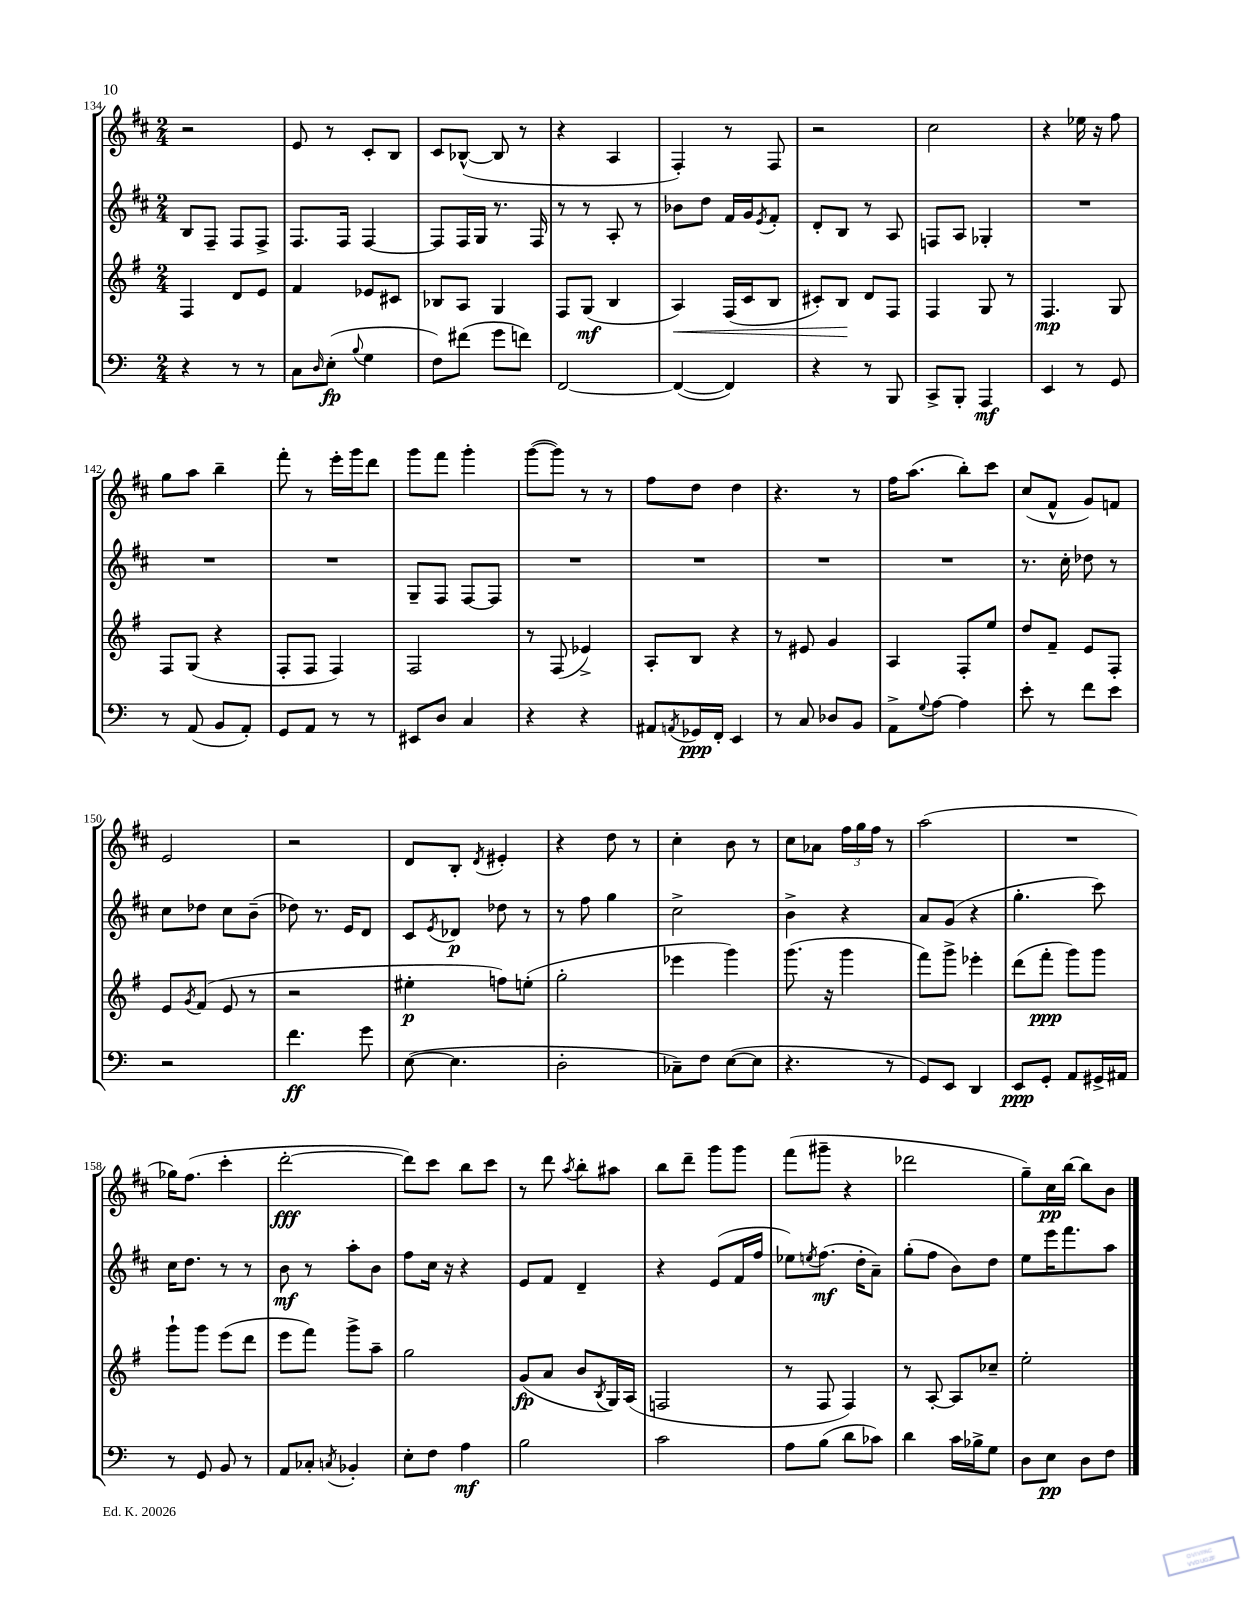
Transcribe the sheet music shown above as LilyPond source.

<<
\new StaffGroup <<
\new Staff = "s0" {
    \clef treble \key d \major \numericTimeSignature \time 2/4
    r2 |
    e'8 r8 cis'8-. b8 |
    cis'8 bes8~-^( bes8 r8 |
    r4 a4 |
    fis4-.) r8 fis8 |
    r2 |
    cis''2 |
    r4 ees''16 r16 fis''8 |
    g''8 a''8 b''4-- |
    fis'''8-. r8 e'''16-. g'''16 d'''8 |
    g'''8 fis'''8 g'''4-. |
    g'''8~( g'''8) r8 r8 |
    fis''8 d''8 d''4 |
    r4. r8 |
    fis''16 a''8.( b''8-.) cis'''8 |
    cis''8( fis'8-^ g'8) f'8 |
    e'2 |
    r2 |
    d'8 b8-. \acciaccatura { d'8 } eis'4-. |
    r4 d''8 r8 |
    cis''4-. b'8 r8 |
    cis''8 aes'8 \tuplet 3/2 { fis''16 g''16 fis''16 } r8 |
    a''2( |
    R2 |
    ges''16) fis''8.( cis'''4-. |
    d'''2~-.\fff |
    d'''8) cis'''8 b''8 cis'''8 |
    r8 d'''8 \acciaccatura { a''8 } b''8-. ais''8 |
    b''8 d'''8-- g'''8 g'''8 |
    fis'''8( gis'''8-- r4 |
    des'''2 |
    g''8--) cis''16\pp b''16~ b''8 b'8 \bar "|." |
}
\new Staff = "s1" {
    \clef treble \key d \major \numericTimeSignature \time 2/4
    b8 fis8-- fis8 fis8-> |
    fis8. fis16 fis4~ |
    fis8 fis16 g16 r8. fis16 |
    r8 r8 a8-. r8 |
    bes'8 d''8 fis'16 g'16 \acciaccatura { e'8 } fis'8-. |
    d'8-. b8 r8 a8 |
    f8 a8 ges4-. |
    R2 |
    R2 |
    R2 |
    g8-- fis8 fis8~ fis8 |
    R2 |
    R2 |
    R2 |
    R2 |
    r8. cis''16-. des''8 r8 |
    cis''8 des''8 cis''8 b'8--( |
    des''8) r8. e'16 d'8 |
    cis'8 \acciaccatura { e'8 } des'8\p des''8 r8 |
    r8 fis''8 g''4 |
    cis''2-> |
    b'4-> r4 |
    a'8 g'8( r4 |
    g''4.-. cis'''8) |
    cis''16 d''8. r8 r8 |
    b'8\mf r8 a''8-. b'8 |
    fis''8 cis''16 r16 r4 |
    e'8 fis'8 d'4-- |
    r4 e'8( fis'16 fis''16 |
    ees''8) \acciaccatura { e''8 } fis''8.\mf( d''16-. a'8--) |
    g''8-.( fis''8 b'8) d''8 |
    e''8 e'''16 fis'''8. a''8 \bar "|." |
}
\new Staff = "s2" {
    \clef treble \key g \major \numericTimeSignature \time 2/4
    fis4 d'8 e'8 |
    fis'4 ees'8 cis'8 |
    bes8 a8 g4 |
    fis8 g8\mf( b4 |
    a4\<) fis16( c'16 b8 |
    cis'8-.) b8\! d'8 fis8 |
    fis4 g8 r8 |
    fis4.\mp g8 |
    fis8 g8( r4 |
    fis8-. fis8 fis4) |
    fis2 |
    r8 fis8( ees'4->) |
    a8-. b8 r4 |
    r8 eis'8 g'4 |
    a4 fis8-. e''8 |
    d''8 fis'8-- e'8 fis8-. |
    e'8 \acciaccatura { g'8 } fis'8( e'8 r8 |
    r2 |
    eis''4-.\p f''8) e''8-.( |
    g''2-. |
    ees'''4 g'''4) |
    g'''8.( r16 g'''4 |
    fis'''8) g'''8-> ees'''4-. |
    d'''8( fis'''8-.\ppp g'''8) g'''8 |
    g'''8-! g'''8 e'''8( d'''8 |
    e'''8 fis'''8) g'''8-> a''8-- |
    g''2 |
    g'8\fp( a'8 b'8 \acciaccatura { b8 } g16) a16( |
    f2 |
    r8 fis8 fis4) |
    r8 a8~-. a8 ces''8-- |
    e''2-. \bar "|." |
}
\new Staff = "s3" {
    \clef bass \key c \major \numericTimeSignature \time 2/4
    r4 r8 r8 |
    c8 \grace { d16 } e8-.\fp( \appoggiatura { b8 } g4 |
    f8) fis'8( g'8 f'8) |
    f,2~ |
    f,4~( f,4) |
    r4 r8 b,,8 |
    c,8-> b,,8-. a,,4\mf |
    e,4 r8 g,8 |
    r8 a,8( b,8 a,8-.) |
    g,8 a,8 r8 r8 |
    eis,8 d8 c4 |
    r4 r4 |
    ais,8 \acciaccatura { a,8 } ges,16\ppp f,16-. e,4 |
    r8 c8 des8 b,8 |
    a,8-> \appoggiatura { g8 } a8~ a4 |
    e'8-. r8 f'8 e'8 |
    r2 |
    f'4.\ff g'8 |
    e8~( e4. |
    d2-. |
    ces8--) f8 e8~( e8 |
    r4. r8 |
    g,8) e,8 d,4 |
    e,8\ppp g,8-. a,8 gis,16-> ais,16 |
    r8 g,8 b,8 r8 |
    a,8 ces8-. \acciaccatura { c8 } bes,4-. |
    e8-. f8 a4\mf |
    b2 |
    c'2 |
    a8 b8( d'8 ces'8) |
    d'4 c'16 bes16-> g8 |
    d8 e8\pp d8 f8 \bar "|." |
}
>>
>>
\layout { \context { \Score currentBarNumber = #134 } }
